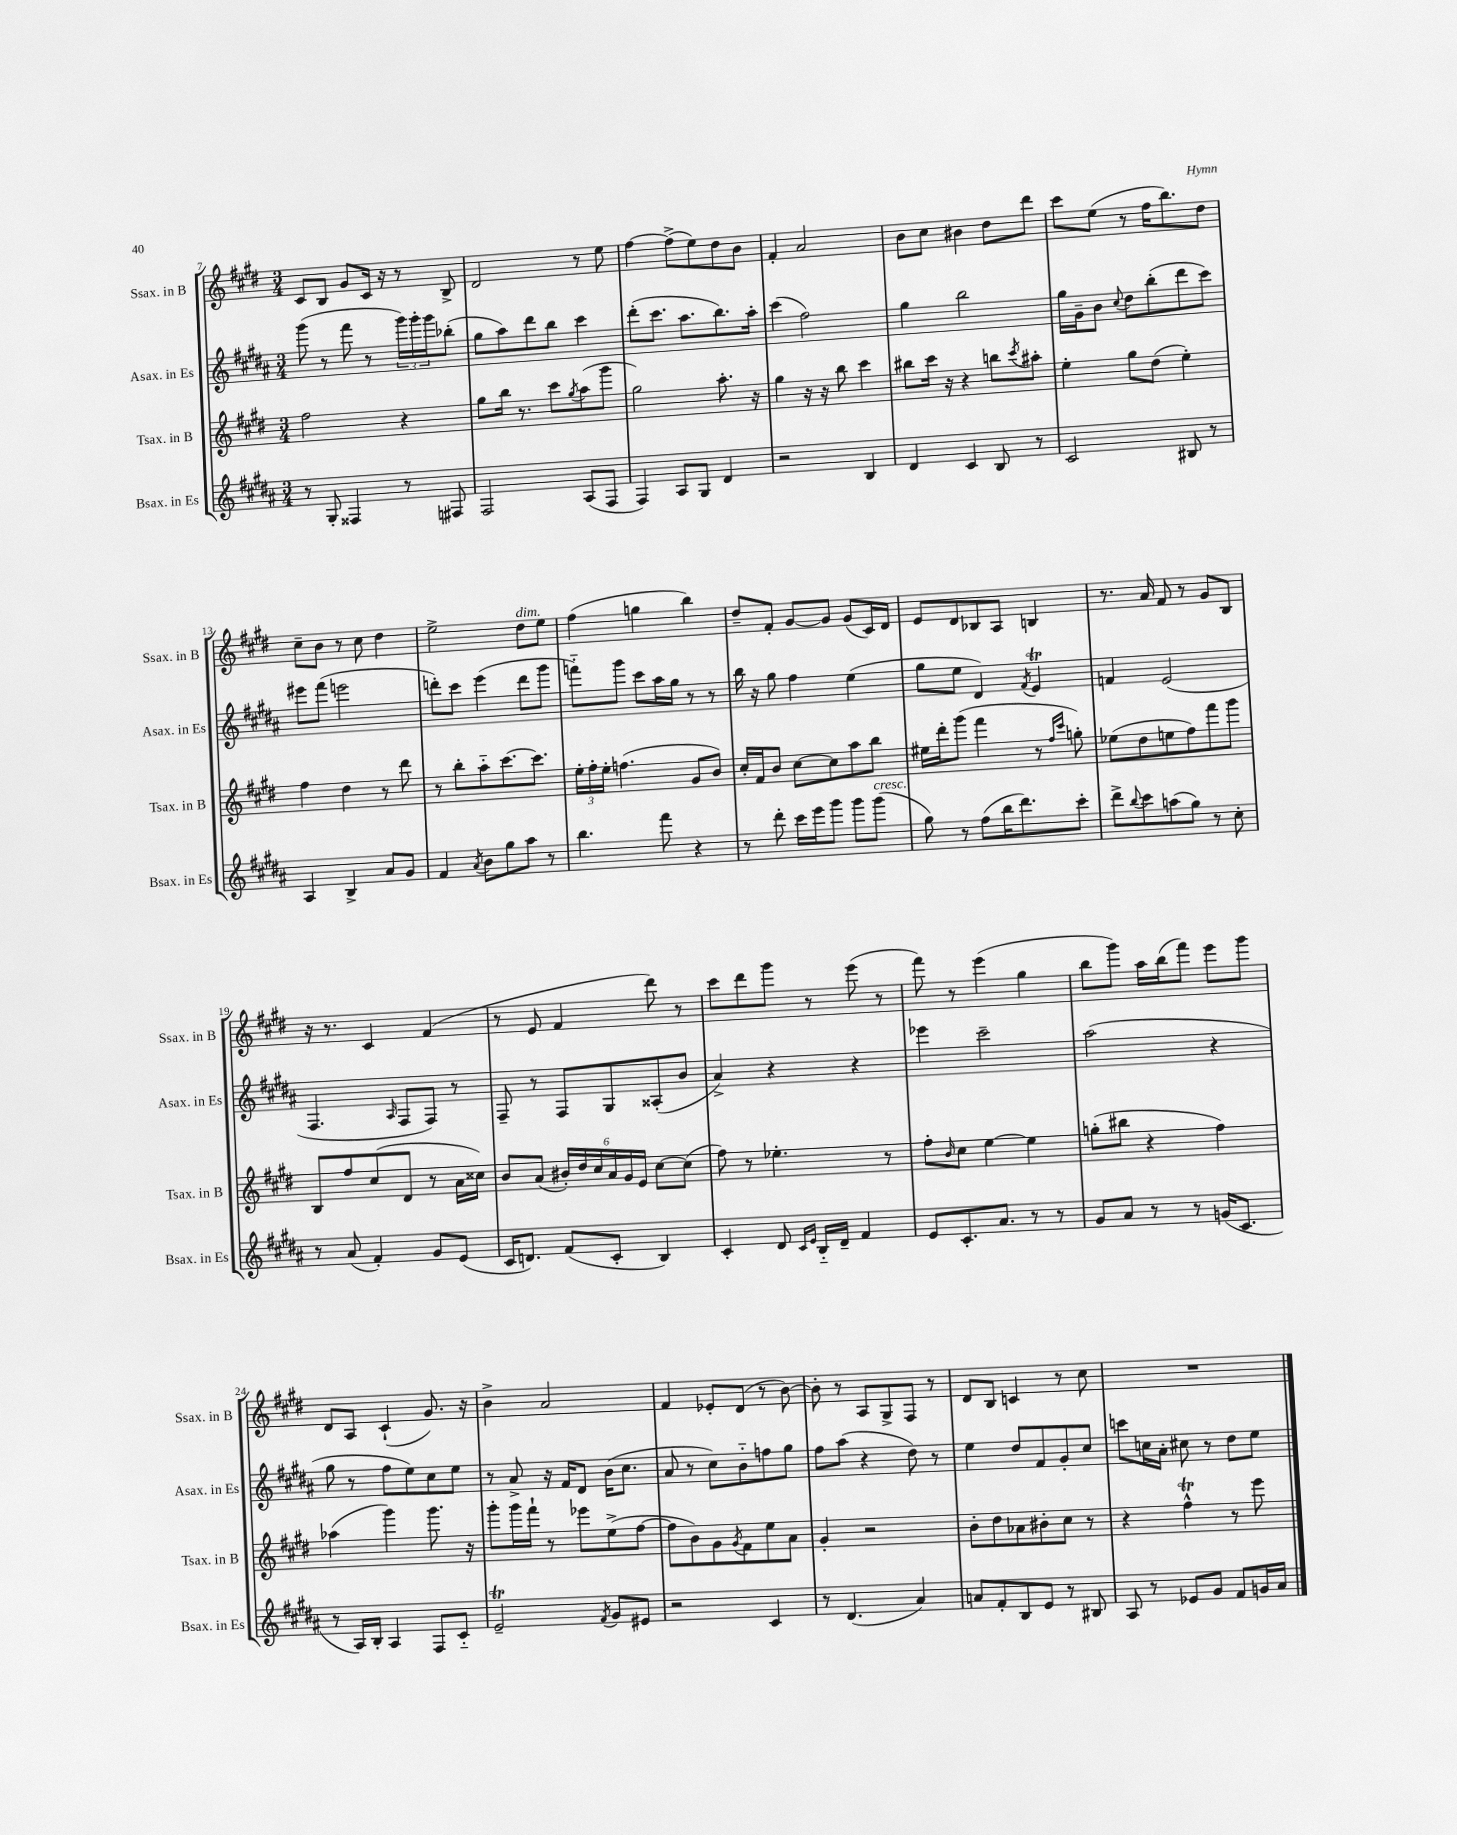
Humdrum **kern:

**kern	**kern	**kern	**kern
*staff4	*staff3	*staff2	*staff1
*clefG2	*clefG2	*clefG2	*clefG2
*k[f#c#g#d#a#]	*k[f#c#g#d#]	*k[f#c#g#d#a#]	*k[f#c#g#d#]
*M3/4	*M3/4	*M3/4	*M3/4
8r	2ff#\	(8ggg#\	8c#/L
8G#'/	.	8r	8B/J
4F##/	.	8fff#\	8g#/L
.	.	8r	16c#/Jk
.	.	.	16r
8r	4r	24ggg#\LL)	8r
.	.	24ggg#'\	.
.	.	24ggg#\J	.
8F#/	.	(8bb-'\J	8B^/
=	=	=	=
2F#/	8gg#\L	8gg#\L	2d#/
.	16bb\Jk	8aa#\)	.
.	8.r	.	.
.	.	8ddd#\	.
.	8ccc#\L	8bb\J	.
.	8qgg#/	.	.
(8A#/L	(8aa\	4ccc#\	8r
8F#/J	8ggg#\J	.	8ee\
=	=	=	=
4F#/)	2gg#\)	(8ddd#'\L	[4ff#\
.	.	8.ccc#\J	.
8A#/L	.	.	(8ff#^\]L
.	.	8.aa#\L	.
8G#/J	.	.	8ee\)
4d#/	8.aa'\	8.bb\)	8dd#\
.	.	.	8b\J
.	16r	16aa#'\Jk	.
=	=	=	=
2r	4gg#\	(4ccc#\	4f#'/
.	16r	2ff#\)	2a/
.	16r	.	.
.	8bb\	.	.
4B/	4ccc#\	.	.
=	=	=	=
4d#/	8bb#\L	4gg#\	8b\L
.	16ccc#\Jk	.	8cc#\J
.	16r	.	.
4c#/	4r	2bb\	4b#\
8B/	8bb\L	.	8dd#\L
.	8qccc#/	.	.
8r	8aa#'\J	.	8ddd#\J
=	=	=	=
2c#/	4ee'\	16gg#\LL	8ccc#\L
.	.	16g#~\J	.
.	.	8b\J	(8ee\J
.	.	8qqcc#/	.
.	8gg#\L	8dd#\L	8r
.	(8dd#\J	(8bb'\	16ff#\LK
.	.	.	8.bb\)
8B#/	4ee'\)	8ddd#\	.
8r	.	8ccc#\J)	8dd#\J
=	=	=	=
4A#/	4ff#\	8eee#\L	8cc#~\L
.	.	(8fff#\J	8b\J
4B^/	4dd#\	2eee\	8r
.	.	.	8cc#\
8a#/L	8r	.	4dd#\
8g#/J	8ddd#\	.	.
=	=	=	=
4f#/	8r	8ddd'\L)	2ee^\
.	8bb'\L	8ccc#\J	.
8qa#/	.	.	.
8b\L	8aa'~\	(4eee\	.
8gg#\	[8.ccc#\	.	.
8aa#\J	.	8ddd\L	8dd#\L
.	8.ccc#\]J	.	.
8r	.	8ggg#\J	8ee\J
=	=	=	=
4.bb\	24ee'\LL	8fff'~\L)	(4ff#\
.	24ff#'\	.	.
.	24ee'\JJ	.	.
.	(4.ff\	8ggg#\J	.
.	.	8ccc#\L	4gg\
8fff#\	.	16aa#\L	.
.	.	16gg#\JJ	.
4r	8g#/L	8r	4bb\)
.	8b/J)	8r	.
=	=	=	=
8r	16cc#'/LL	16bb\	8dd#~/L
.	16f#/J	16r	.
8ddd#'\	8b/J	8gg#\	8f#'/J
16ccc#\LL	[8cc#\L	4ff#\	[8g#/L
16eee\J	.	.	.
8ggg#\J	8cc#\]	.	8g#/]J
8ggg#\L	8aa\	(4ee\	(8g#/L
(8ggg#\J	8bb\J	.	16c#/L)
.	.	.	16d#/JJ
=	=	=	=
8gg#\)	16ee#\LL	8gg#\L	8e/L
.	16ddd#'\J	.	.
8r	(8ggg#\J	8ee\J	8d#/
(8ff#\L	4fff#\	4d#/)	8B-/
16bb\K	.	.	8A/J
8.ddd#\)	.	.	.
.	.	8qf#/	.
.	8r	4e/	4B/
.	16qqff#/LL	.	.
.	16qqccc#/JJ	.	.
8ccc#'\J	8gg'\)	.	.
=	=	=	=
8ddd#^\L	(8ee-\L	4f/	8.r
8qqbb/	.	.	.
8ccc#\	8dd#\	.	.
.	.	.	16a/
(8aa\	8ee\	(2e/	8f#/
8gg#\J)	8ff#\)	.	8r
8r	8fff#\	.	8g#/L
8cc#'\	8ggg#\J	.	8B/J
=	=	=	=
8r	8B/L	4.F#/	16r
.	.	.	8.r
(8a#/	8ff#/	.	.
4f#'/)	(8cc#/	.	4c#/
.	.	16qqA#/	.
.	8d#/J	8F#/L	.
8g#/L	8r	8F#/J)	(4f#/
(8e/J	16a\LL	8r	.
.	16cc##\JJ)	.	.
=	=	=	=
16c#/LK	8b/L	8F#~/	8r
8.d/J)	.	.	.
.	(8a/J	8r	8e/
(8f#/L	24b#'/LL)	8F#/L	4f#/
.	24dd#/	.	.
.	24cc#/	.	.
8c#'/J	24a/	8G#/	.
.	24g#/	.	.
.	24e/JJ	.	.
4B/)	[8cc#\L	(8A##'/	8ddd#\)
.	(8cc#\]J	8b/J	8r
=	=	=	=
4c#'/	8ff#\)	4a#^/)	8ccc#\L
.	8r	.	8ddd#\
8d#/	4.ee-'\	4r	8ggg#\J
16qqc#/LL	.	.	.
16qqe/JJ	.	.	.
16B'~/LL	.	.	8r
16d#~/JJ	.	.	.
4f#/	.	4r	(8eee\
.	8r	.	8r
=	=	=	=
8e/L	8ff#'\L	4eee-\	8fff#\)
.	16qqb/	.	.
8.c#'/	8cc#\J	.	8r
.	[4ee\	2ccc#~\	(4eee\
8.a#/J	.	.	.
8r	4ee\]	.	4gg#\
8r	.	.	.
=	=	=	=
8g#/L	(8gg'\L	(2aa#\	8bb\L
8a#/J	8bb#\J	.	8ggg#\J)
8r	4r	.	16aa\LL
.	.	.	(16bb\J
8r	.	.	8fff#\J)
(16g/LK	4ff#\)	4r	8eee\L
8.c#/J	.	.	.
.	.	.	8ggg#\J
=	=	=	=
8r	(4aa-\	8gg#\	8d#/L
16A#/LL)	.	8r	8A/J
16B'/JJ	.	.	.
4A#/	4ggg#\)	8ff#\L	(4c#`/
.	.	8ee\)	.
8F#/L	8.ggg#\	8cc#\	8.g#/)
8c#'~/J	.	8ee\J	.
.	16r	.	16r
=	=	=	=
2e~/	8ggg#'\L	8r	4b^\
.	16ggg#\L	8a#^/	.
.	16fff#`\JJ	.	.
.	8r	16r	2a/
.	.	16f#/LK	.
.	8eee-\L	8d#/J	.
8qf#/	.	.	.
8g#/L	(8ee^\	(16b\LK	.
.	.	8.cc#\J	.
8e#/J	[8ff#\J	.	.
=	=	=	=
2r	8ff#\]L	8a#/	4f#/
.	8b\)	8r	.
.	8g#\	8cc#\L)	8e-'/L
.	8qg#/	.	.
.	8f#\	8b'~\	(8d#/J
4c#/	8ee\	8ff\	8r
.	8a\J	8gg#\J	[8b\)
=	=	=	=
8r	4g#'/	8ff#\L	8b'\]
(4.d#/	.	(8aa#\J	8r
.	2r	4r	8A/L
.	.	.	8G#^/
4a#/)	.	8dd#\)	8F#/J
.	.	8r	8r
=	=	=	=
8a/L	8b'\L	4ee\	8d#/L
8f#'/	8dd#\	.	8B/J
8B/	8a-\	8dd#/L	4c/
8e/J	8b#'\	8f#/	.
8r	8cc#\J	8g#'/	8r
8B#/	8r	8cc#/J	8cc#\
=	=	=	=
8A#/	4r	8ccc\L	2.r
8r	.	16cc\L	.
.	.	16a#'\JJ	.
8e-/L	4ff#^^\	8cc#\	.
8g#/J	.	8r	.
8f#/L	8r	8dd#\L	.
16g/L	8eee\	8ee\J	.
16a#/JJ	.	.	.
==	==	==	==
*-	*-	*-	*-
